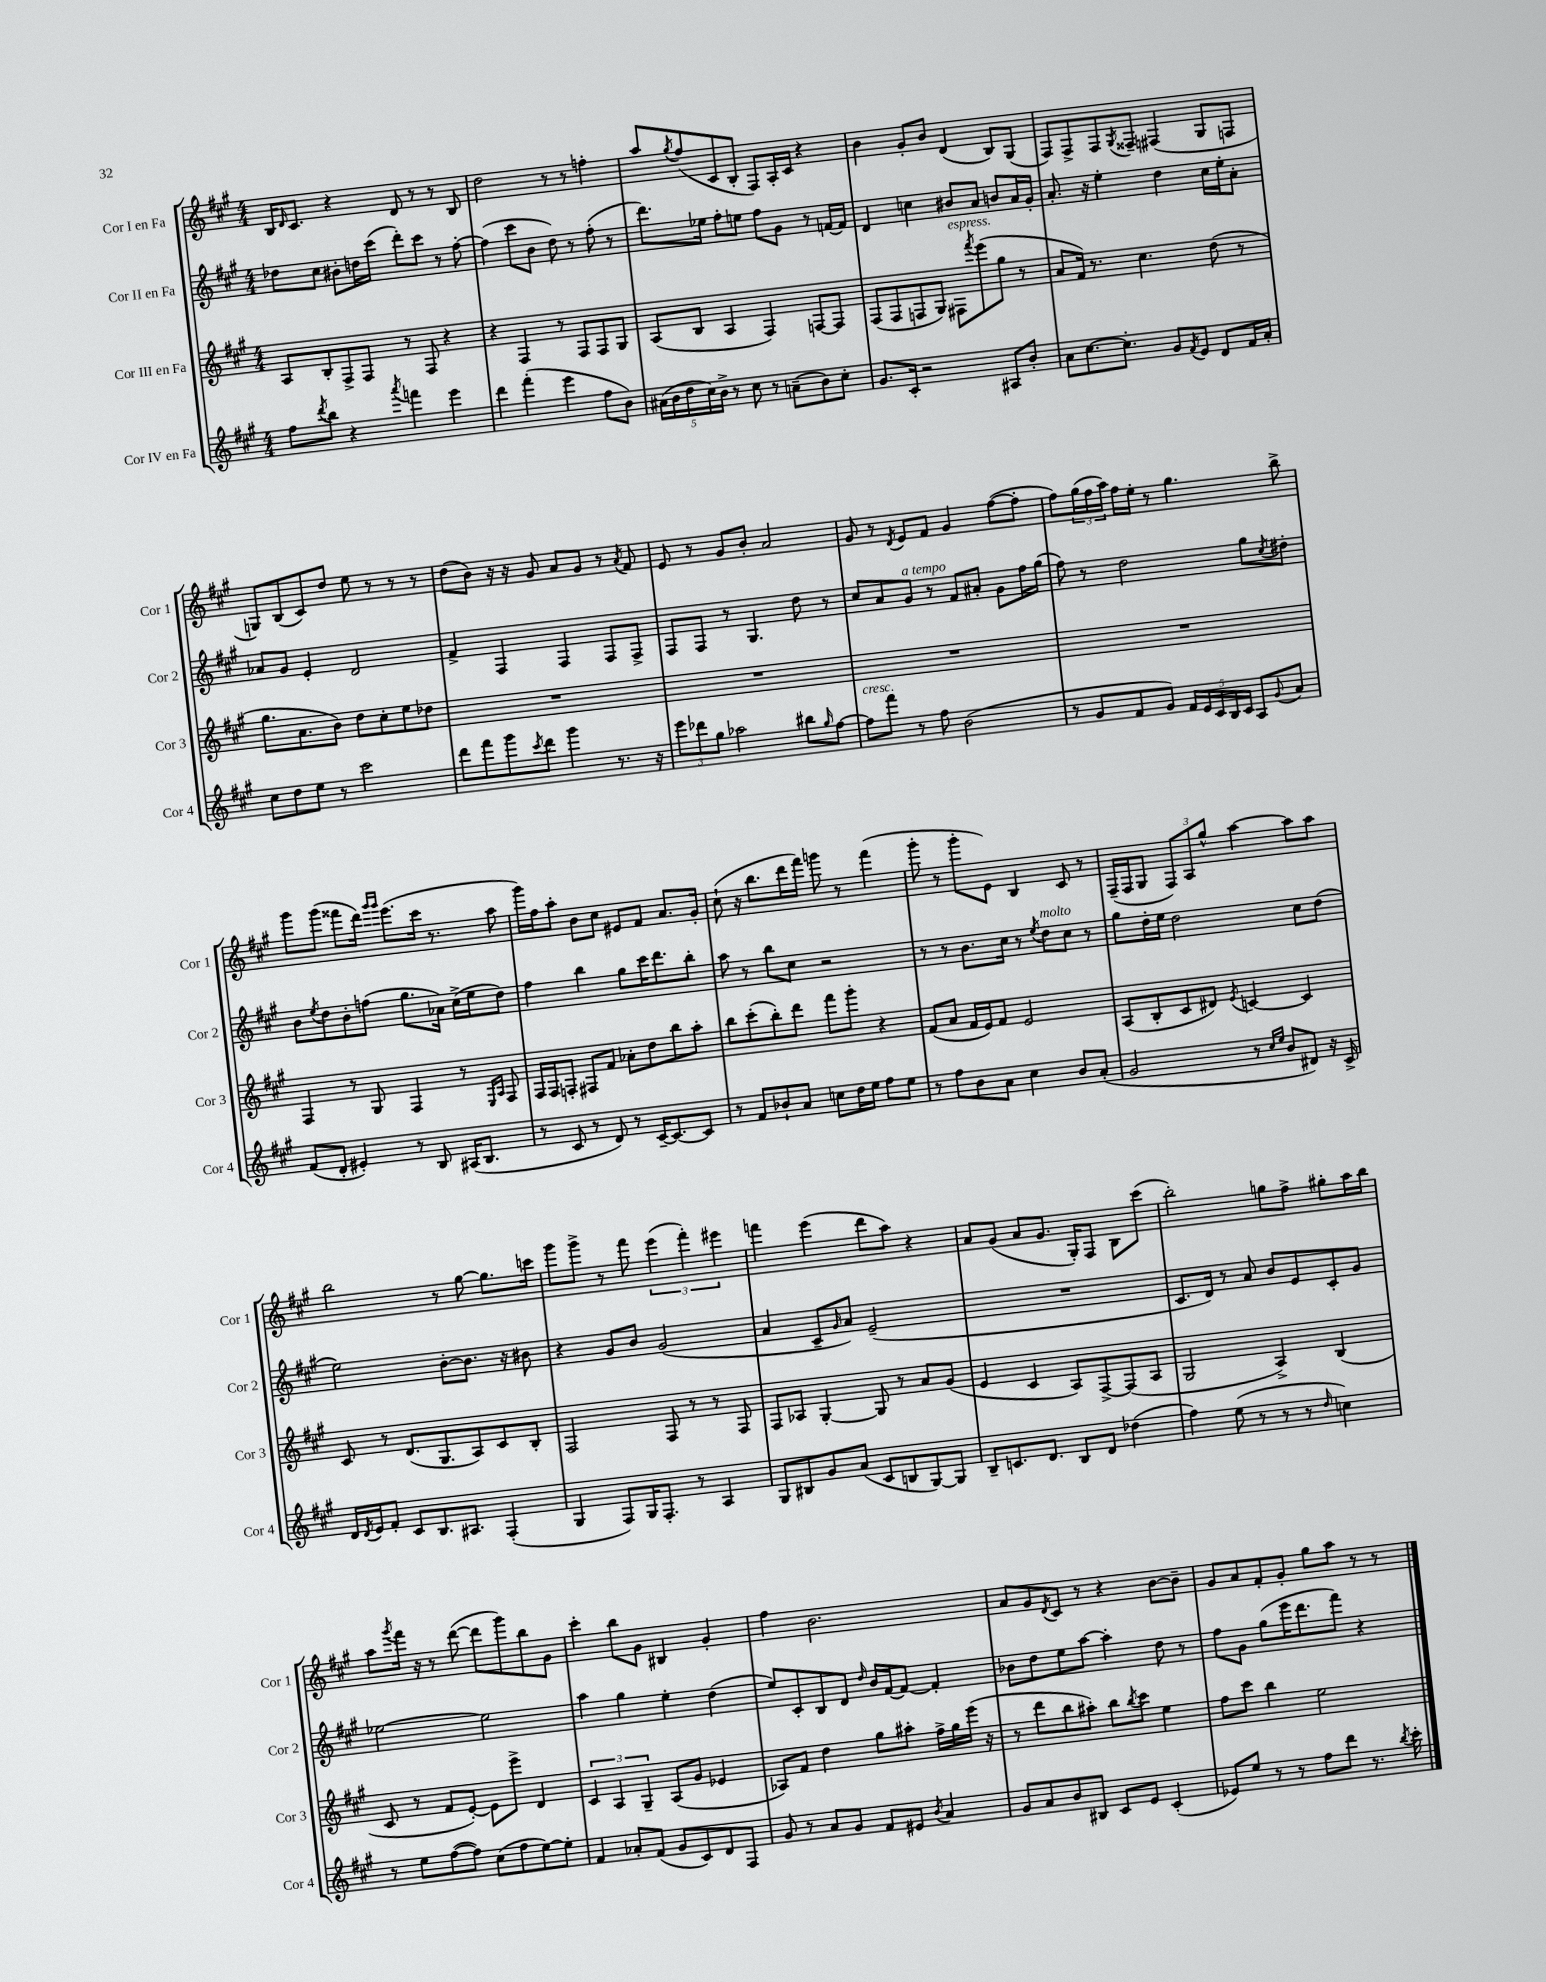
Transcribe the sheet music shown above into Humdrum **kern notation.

**kern	**kern	**kern	**kern
*staff4	*staff3	*staff2	*staff1
*clefG2	*clefG2	*clefG2	*clefG2
*k[f#c#g#]	*k[f#c#g#]	*k[f#c#g#]	*k[f#c#g#]
*M4/4	*M4/4	*M4/4	*M4/4
8ff#\L	8A/L	8dd-\L	16B/LK
.	.	.	16qqd/
.	.	.	8.c#/J
8qddd/	.	.	.
8bb\J	8B'/	8cc#\J	.
4r	8F#^/	8b#'\L	4r
.	8F#/J	16dd\L	.
.	.	(16ccc#\JJ	.
8qaaa/	.	.	.
4fff\	8r	8ddd'\L)	8d/
.	8F#/	8ccc#\J	8r
4eee\	4r	8r	8r
.	.	[8ff#'\	8B/
=	=	=	=
4ddd\	4r	(4ff#\]	2dd\
(4fff#'\	4F#/	8ccc#\L	.
.	.	8b\J	.
4eee\	8r	8dd\)	8r
.	8F#/L	8r	8r
8ff#\L	8F#/	(8ff#'\	4ff'\
8b\J)	8G#/J	8r	.
=	=	=	=
(20a#\LL	(8A/L	8.ddd\L)	8aa/L
20b\	.	.	.
20dd\	.	.	.
.	.	.	8qgg#/
.	8B/J	.	(8ff#/
20cc#\)	.	.	.
.	.	16ee-\Jk	.
20b^\JJ	.	.	.
8r	4A/	8ff#'\L	8c#/
8cc#\	.	8ee\J	8B'/J
8r	4F#/)	8ff#\L	8F#/L)
(8a~\L	.	8g#\J	16A'/L
.	.	.	16c#/JJ
8b\)	[8F/L	8r	4r
8cc#'\J	8F/]J	[16f/LL	.
.	.	16f/]JJ	.
=	=	=	=
8.g#/L	(8F#/L	4d/	4b\
.	8F#/	.	.
16c#'/Jk	.	.	.
2r	8F/	4cc\	8g#'/L
.	8G#/J)	.	8b/J
.	8F#\L	8b#/L	(4d/
.	8qfff#/	.	.
.	(8eee\	8a/J	.
8A#/L	8gg#\J	8b/L	8B/L)
8b'/J	8r	16a/L	(8G#/J
.	.	16g#'/JJ	.
=	=	=	=
8a\L	8a/L	8.a'/	8F#/L)
[8.cc#\	16f#/Jk)	.	8F#^/
.	8.r	16r	.
.	.	4ee'\	8F#/
8.cc#'\]J	.	.	.
.	.	.	8qG#/
.	4.cc#\	.	8F##~/J
8g#/L	.	4dd\	(4F#/
8qf#/	.	.	.
8e/J	.	.	.
8d/L	(8dd\	16cc#\LL	8G#/L
.	.	16ee'\J	.
16f#/L	8r	8a'\J	8F/J
16a'/JJ	.	.	.
=	=	=	=
8cc#\L	8.gg#\L	8a-/L	8G/L)
8dd\	.	8g#/J	(8B/
.	8.a\	.	.
8ee\J	.	4e'/	8c#/)
8r	8b\J)	.	8dd/J
2ccc#\	8dd\L	2d/	8ee\
.	8cc#'\	.	8r
.	8ee\	.	8r
.	8dd-\J	.	8r
=	=	=	=
8ddd\L	1r	4f#^/	(8dd\L
8fff#\	.	.	8b\J)
8ggg#\	.	4F#/	16r
.	.	.	16r
8qccc#/	.	.	.
8ddd\J	.	.	8g#/
4ggg#\	.	4F#/	8a/L
.	.	.	8g#/J
8.r	.	8F#/L	8r
.	.	.	8qa/
.	.	8F#^/J	8f#/
16r	.	.	.
=	=	=	=
12eee\L	1r	8F#/L	8e/
12ddd-\	.	.	.
.	.	8F#/J	8r
12gg#\J	.	.	.
2aa-\	.	8r	8g#/L
.	.	4.G#/	8b'/J
.	.	.	2a/
8bb#\L	.	8dd\	.
16qqgg#/	.	.	.
[8ff#\J	.	8r	.
=	=	=	=
8ff#\]L	1r	8cc#/L	8g#/
8fff#\J	.	8a/	8r
.	.	.	8qd/
8r	.	8g#/J	8e/L
8ff#\	.	8r	8f#/J
(2b\	.	8f#/L	4g#/
.	.	8a#'/J	.
.	.	8g#\L	([8ff#\L
.	.	16ff#\L	8ff#'\]J
.	.	(16gg#\JJ	.
=	=	=	=
8r	1r	8ff#\)	8ff#\L)
8g#/L	.	8r	(24gg#\L
.	.	.	24ff#\
.	.	.	24aa\JJ)
8f#/	.	2dd\	16ff#\LL
.	.	.	16ee'\JJ
8g#/J)	.	.	8r
20f#/LL	.	.	4.gg#\
20e/	.	.	.
20c#/	.	.	.
20B/	.	.	.
20c#/JJ	.	.	.
8A/L	.	8gg#\L	.
8qqg#/	.	8qcc#/	.
8a/J	.	8dd#'\J	8bb^\
=	=	=	=
(8f#/L	4F#/	8b\L	8ggg#\L
.	.	8qee/	.
8d'/J	.	8dd\	(8ggg#\J
4e#'/)	8r	8b'\	8fff##\L
.	8G#/	(8ff\J	16ddd\Jk)
.	.	.	16qqggg#/LL
.	.	.	16qqggg#/JJ
.	.	.	(8.eee\L
8r	4F#/	8.gg#\L	.
8B/	.	.	16ccc#\Jk
.	.	16a-\Jk)	8.r
(16A#/LK	8r	(16cc#^\LL	.
8.B/J	.	16ee\J	.
.	16qqE/LL	.	.
.	16qqA/JJ	.	.
.	8F#/	8dd\J)	8aa\
=	=	=	=
8r	16F#/LL	4ff#\	16ggg#\LL)
.	16F#/J	.	16ff#\J
8c#/	8F'/J	.	8aa'\J
8r	8F#/L	4bb\	8b\L
8d/)	8f#/J	.	8cc#\J
8r	8a-'\L	8gg#\L	8e#/L
[16c#~/LK	8dd\	16ccc#\K	8f#/J
8.c#/_	.	8.ddd\	.
.	8bb\	.	8.a/L
8c#/]J	8aa'\J	8bb'\J	.
.	.	.	16g#'/Jk
=	=	=	=
8r	8bb\L	8aa\	(8cc#`\
8f#/L	(8ccc#'\	8r	16r
.	.	.	8.bb\L
8b-`/	8bb'\)	8bb\L	.
8a/J	8ddd\J	8cc#\J	16ddd\L
.	.	.	16fff#\JJ)
8cc\L	8fff#\L	2r	8ggg\
16dd\L	8ggg#'\J	.	8r
16ee\JJ	.	.	.
8ff#\L	4r	.	(4fff#\
8ee\J	.	.	.
=	=	=	=
8r	(8f#/L	8r	8ggg#'\
8ff#\L	8a/J	8r	8r
8b\	16f#/LL	8.b\L	8ggg#'\L
.	16e/J)	.	.
8a\J	8f#/J	.	8e\J)
.	.	16cc#\Jk	.
4cc#\	2e/	8r	4B/
.	.	8qee/	.
.	.	8dd\L	.
8b/L	.	8cc#\J	8c#/
(8a'/J	.	8r	8r
=	=	=	=
2g#/	(8A/L	8gg#\L	(16F#~/LL
.	.	.	16F#/J
.	8B'/	16dd'\L	8G#/J
.	.	16ee\JJ	.
.	8c#/	2dd\	12F#/L)
.	.	.	12A/
.	8d#/J)	.	.
.	.	.	12gg#^^/J
.	8qe/	.	.
8r	[4c/	.	[4aa\
16qqcc#/LL	.	.	.
16qqee/JJ	.	.	.
8b/L	.	.	.
8d#/J)	4c/]	8cc#\L	8aa\]L
16r	.	(8dd\J	8aa\J
16c#^/	.	.	.
=	=	=	=
16d/LL	8c#/	2ee\)	2bb\
8qd/	.	.	.
16e/J	.	.	.
8f#'/J	8r	.	.
8c#/L	(8.d/L	.	.
8.B/	.	.	.
.	8.G#/	.	.
.	.	[8b'\L	8r
8.A#/J	.	.	.
.	8A/)	8.b\]J	[8gg#\
(4F#'/	8c#/	.	8.gg#\]L
.	.	16r	.
.	8B'/J	8b#\	.
.	.	.	16ccc\Jk
=	=	=	=
4G#/	2F#/	4r	8ggg#\L
.	.	.	8ggg#^\J
8F#/L)	.	8g#/L	8r
16G#/K	.	8b/J	8fff#\
8.F#'/J	.	.	.
.	8F#/	(2g#/	(6eee\
8r	8r	.	.
.	.	.	6fff#'\)
4A/	8r	.	.
.	.	.	6eee#\
.	8F#/	.	.
=	=	=	=
8G#/L	8F#/L	4a/	4fff\
8B#/	8A-/J	.	.
8g#/	[4G#'/	8c#~/L	(4eee\
.	.	16qqg#/	.
(8a/J	.	8a/J)	.
8c#/L	8G#/]	(2e~/	8ddd\L
8B/	8r	.	8aa\J)
[8G#/)	8a/L	.	4r
8G#/]J	(8g#/J	.	.
=	=	=	=
8B~/L	4e/	1r	8a/L
8.c/	.	.	(8g#/J
.	4c#/	.	8a/L
8.d/J	.	.	.
.	.	.	8.g#/J
8B/L	8A/L)	.	.
.	.	.	16G#'/LK)
8d/J	[8F#^/	.	8F#/J
(4dd-\	(8F#/]	.	8B\L
.	8A/J	.	(8ccc#\J
=	=	=	=
4ff#\)	2G#/	8.c#/L	2bb'\)
.	.	16d/Jk)	.
(8ee\	.	8r	.
8r	.	8a/	.
8r	4A^/)	8b/L	8gg\L
8r	.	8e/	8ff#^\J
16qqdd/	.	.	.
4cc\)	(4B/	8c#'/	8gg#'\L
.	.	8g#/J	16aa\L
.	.	.	16bb\JJ
=	=	=	=
8r	8c#/	[2ee-\	8aa\L
.	.	.	8qggg#/
8ee\L	8r	.	16fff#\Jk
.	.	.	16r
([8ff#\	8f#/L	.	8r
8ff#\]J)	[8e'/J)	.	([8ddd\
(8cc#\L	8e\]L	2ee-\]	8ddd\]L
8ff#\	8eee^\J	.	8ggg#\)
[8ee\)	4d/	.	8bb\
8ee'\]J	.	.	8g#\J
=	=	=	=
4f#/	6c#/	4aa\	4ccc#'\
.	6A/	.	.
8a-'/L	.	4gg#\	8bb\L
.	6G#~/	.	.
(8f#/J	.	.	8g#\J
8g#/L	(8A/L	4ee'\	4B#/
8c#/)	8g#/J	.	.
8d/	4e-/	(4dd\	4g#'/
8F#/J	.	.	.
=	=	=	=
8g#/	8A-/L)	8ee/L)	4ff#\
8r	8f#/J	8c#'/	.
8a/L	4dd\	8B/	2.b\
8g#/J	.	8d/J	.
.	.	16qqdd/	.
8f#/L	8gg#\L	16b/LL	.
.	.	[16f#/J	.
8e#/J	8aa#'\J	8f#/_J	.
8qb/	.	.	.
4a/	16ff#^\LL	4f#'/]	.
.	16gg#\	.	.
.	(16eee\JJ	.	.
.	16r	.	.
=	=	=	=
8g#/L	8r	8b-\L	8a/L
8a/	8ddd\L	8dd\	8g#/
.	.	.	8qd/
8b/	8bb\	8ee\	8c#/J
8B#/J	8aa#'\J)	[8aa\J	8r
8c#/L	8bb\L	4aa'\]	4r
.	8qbb/	.	.
8e/J	8ccc#\J	.	.
(4c#'/	4ee\	8dd\	[8b\L
.	.	8r	8b~\]J
=	=	=	=
8e-/L)	8ff#\L	8ff#\L	8g#/L
8ee/J	8ccc#\J	8g#\J	8a/
8r	4bb\	(8gg#\L	8f#'/
8r	.	16eee\K	8g#'/J
.	.	8.ddd\	.
8ff#\L	2ee\	.	8gg#\L
8ddd\J	.	8fff#\J)	8aa\J
8.r	.	4r	8r
.	.	.	8r
8qbb/	.	.	.
16ccc#'\	.	.	.
==	==	==	==
*-	*-	*-	*-
